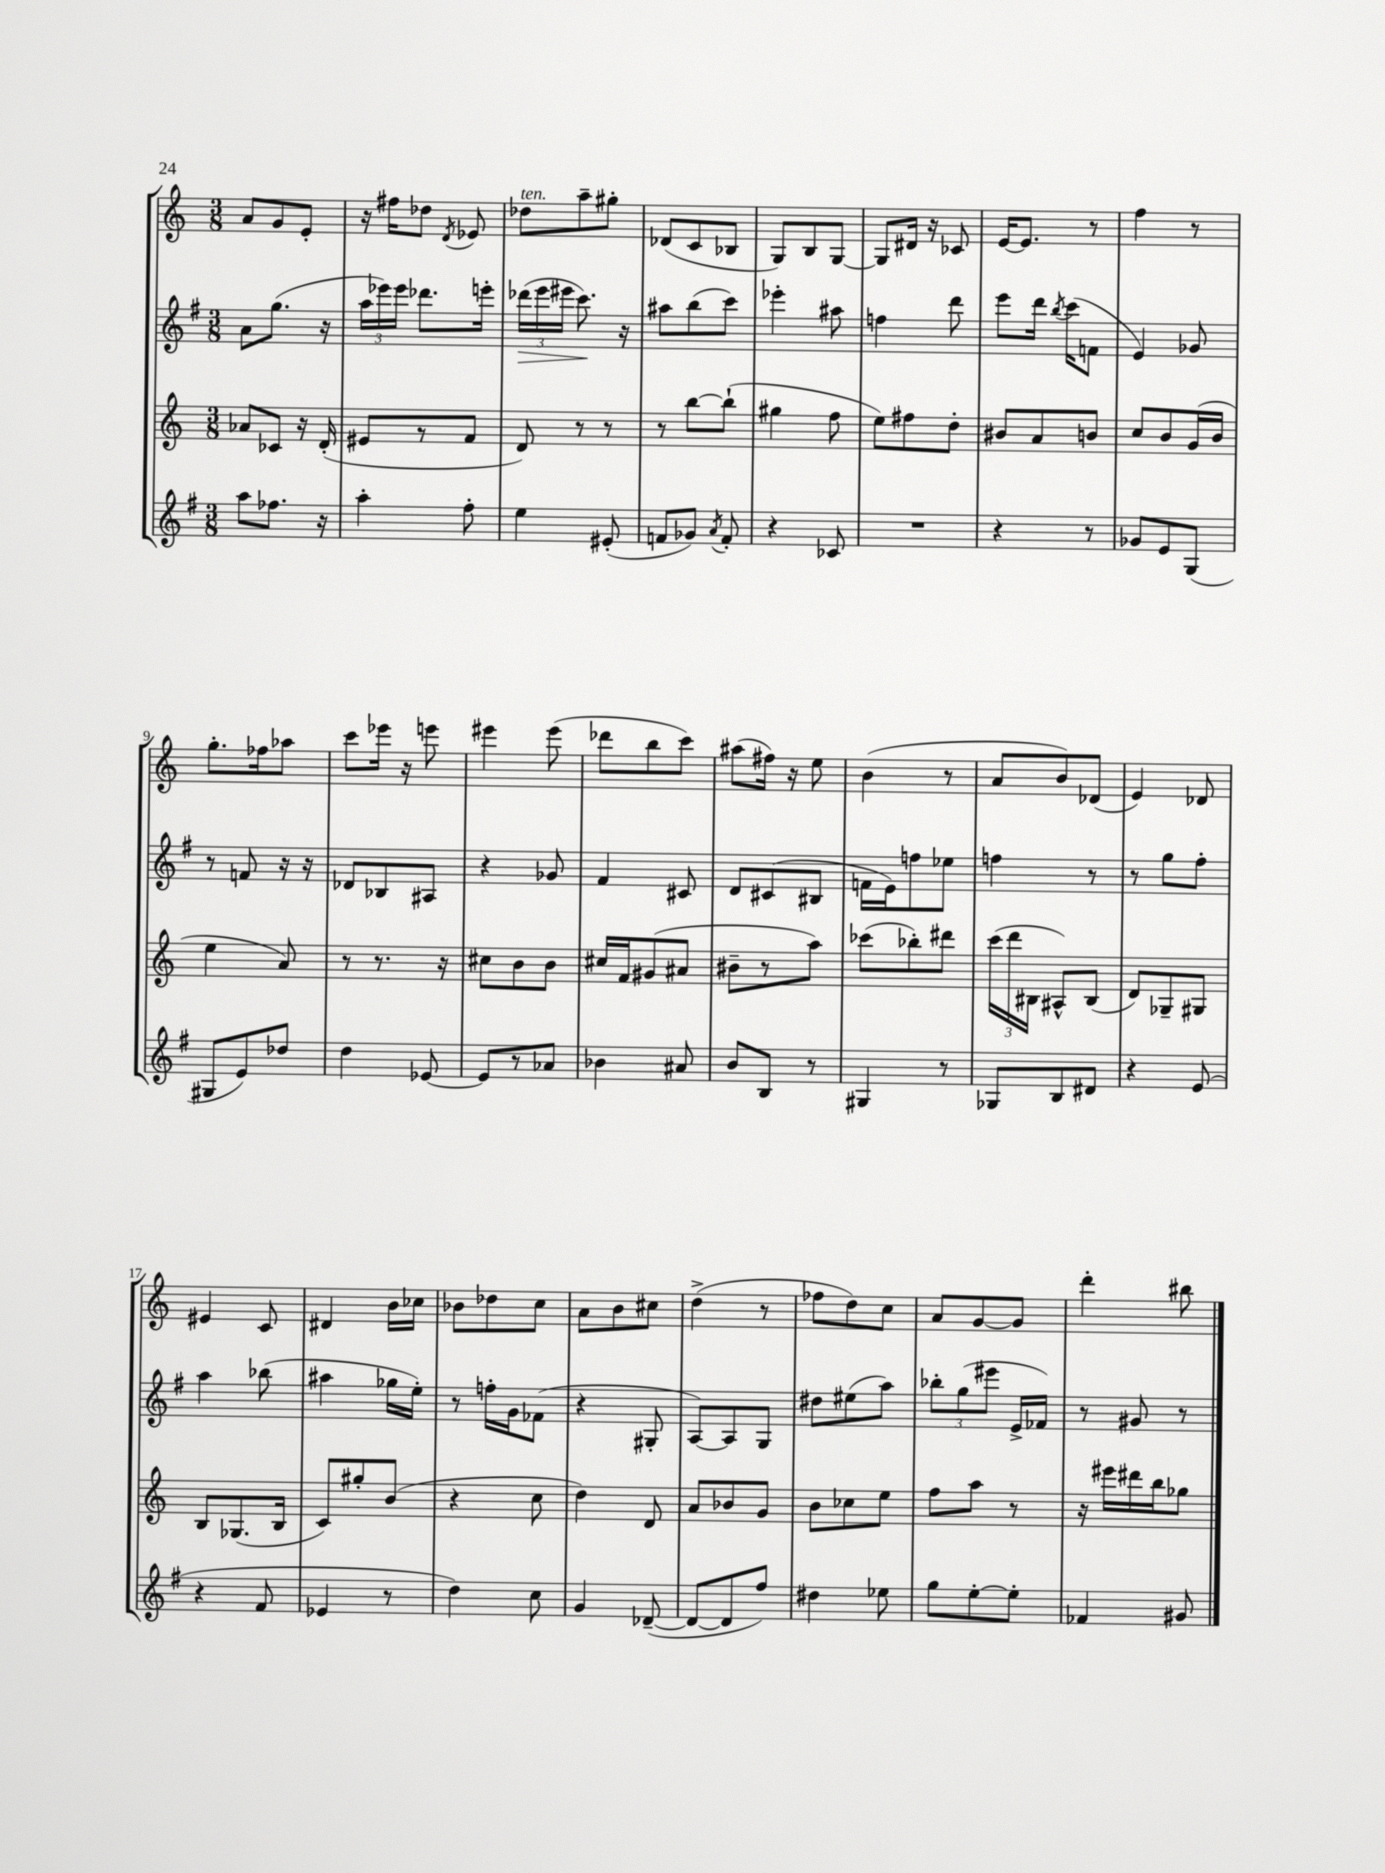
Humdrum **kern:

**kern	**kern	**kern	**kern
*staff4	*staff3	*staff2	*staff1
*clefG2	*clefG2	*clefG2	*clefG2
*k[f#]	*k[]	*k[f#]	*k[]
*M3/8	*M3/8	*M3/8	*M3/8
8aa	8a-	8a	8a
8.ff-	8c-	(8.gg	8g
.	16r	.	8e'
16r	(16d'	16r	.
=	=	=	=
4aa'	8e#	24aa	16r
.	.	24eee-)	.
.	.	.	16ff#
.	.	24eee-	.
.	8r	8.ddd-	8dd-
.	.	.	8qd
8ff#'	8f	.	8e-
.	.	16eee'	.
=	=	=	=
4ee	8d)	(24ddd-	8dd-
.	.	24eee	.
.	.	24eee#	.
.	8r	8.ccc)	8aa~
(8e#'	8r	.	8gg#'
.	.	16r	.
=	=	=	=
8f	8r	8aa#	(8d-
8g-)	[8bb	(8bb	8c
8qa	.	.	.
8f'	(8bb`]	8ccc)	8B-
=	=	=	=
4r	4gg#	4eee-'	8G)
.	.	.	8B
8c-	8ff	8aa#	[8G
=	=	=	=
4.r	8ee)	4ff	8G]
.	8ff#	.	16d#
.	.	.	16r
.	8dd'	8ddd	8c-
=	=	=	=
4r	8b#	8eee	[16e
.	.	.	8.e]
.	8a	16ddd	.
.	.	8qbb	.
.	.	(16ccc	.
8r	8b	8f	8r
=	=	=	=
8g-	8cc	4e)	4ff
8e	8b	.	.
(8G	(16g	8g-	8r
.	16b	.	.
=	=	=	=
8G#	4ee	8r	8.gg'
8e)	.	8f	.
.	.	.	16ff-
8dd-	8a)	16r	8aa-
.	.	16r	.
=	=	=	=
4dd	8r	8d-	8ccc
.	8.r	8B-	16eee-
.	.	.	16r
[8e-	.	8A#	8eee
.	16r	.	.
=	=	=	=
8e-]	8cc#	4r	4eee#
8r	8b	.	.
8a-	8b	8g-	(8eee#
=	=	=	=
4b-	16cc#	4f#	8ddd-
.	16f	.	.
.	(8g#	.	8bb
8a#	8a#	8c#	8ccc)
=	=	=	=
8b	8b#~	8d	(8aa#
8B	8r	(8c#	16ff#)
.	.	.	16r
8r	8aa)	8B#	8ee
=	=	=	=
4G#	(8ccc-	16f	(4b
.	.	16e)	.
.	8bb-')	8ff	.
8r	8ddd#	8ee-	8r
=	=	=	=
8G-	(24ccc	4ff	8a
.	24ddd	.	.
.	24B#	.	.
8B	8A#^^)	.	8b)
8d#	(8B#	8r	(8d-
=	=	=	=
4r	8d)	8r	4e)
.	8G-~	8gg	.
(8e	8G#	8ff#'	8d-
=	=	=	=
4r	8B	4aa	4e#
.	(8.G-	.	.
8f#	.	(8bb-	8c
.	16B	.	.
=	=	=	=
4e-	8c)	4aa#	4d#
.	8gg#'	.	.
8r	(8b	16gg-	16b
.	.	16ee')	16cc-
=	=	=	=
4dd)	4r	8r	8b-
.	.	16ff'	8dd-
.	.	16g	.
8cc	8cc	(8f-	8cc
=	=	=	=
4g	4dd)	4r	8a
.	.	.	8b
([8d-~	8d	8G#'	8cc#
=	=	=	=
8d-_	8a	[8A)	(4dd^
8d-]	8b-	8A]	.
8ff#)	8g	8G	8r
=	=	=	=
4dd#	8b	8dd#	8ff-
.	8cc-	(8ee#	8dd)
8ee-	8ee	8aa)	8cc
=	=	=	=
8gg	8ff	12bb-'	8a
.	.	(12gg	.
[8ee'	8aa	.	[8g
.	.	12eee#	.
8ee']	8r	16e^	8g]
.	.	16f-)	.
=	=	=	=
4f-	16r	8r	4ddd'
.	16eee#	.	.
.	16ddd#	8g#	.
.	16bb	.	.
8g#	8gg-	8r	8bb#
==	==	==	==
*-	*-	*-	*-
